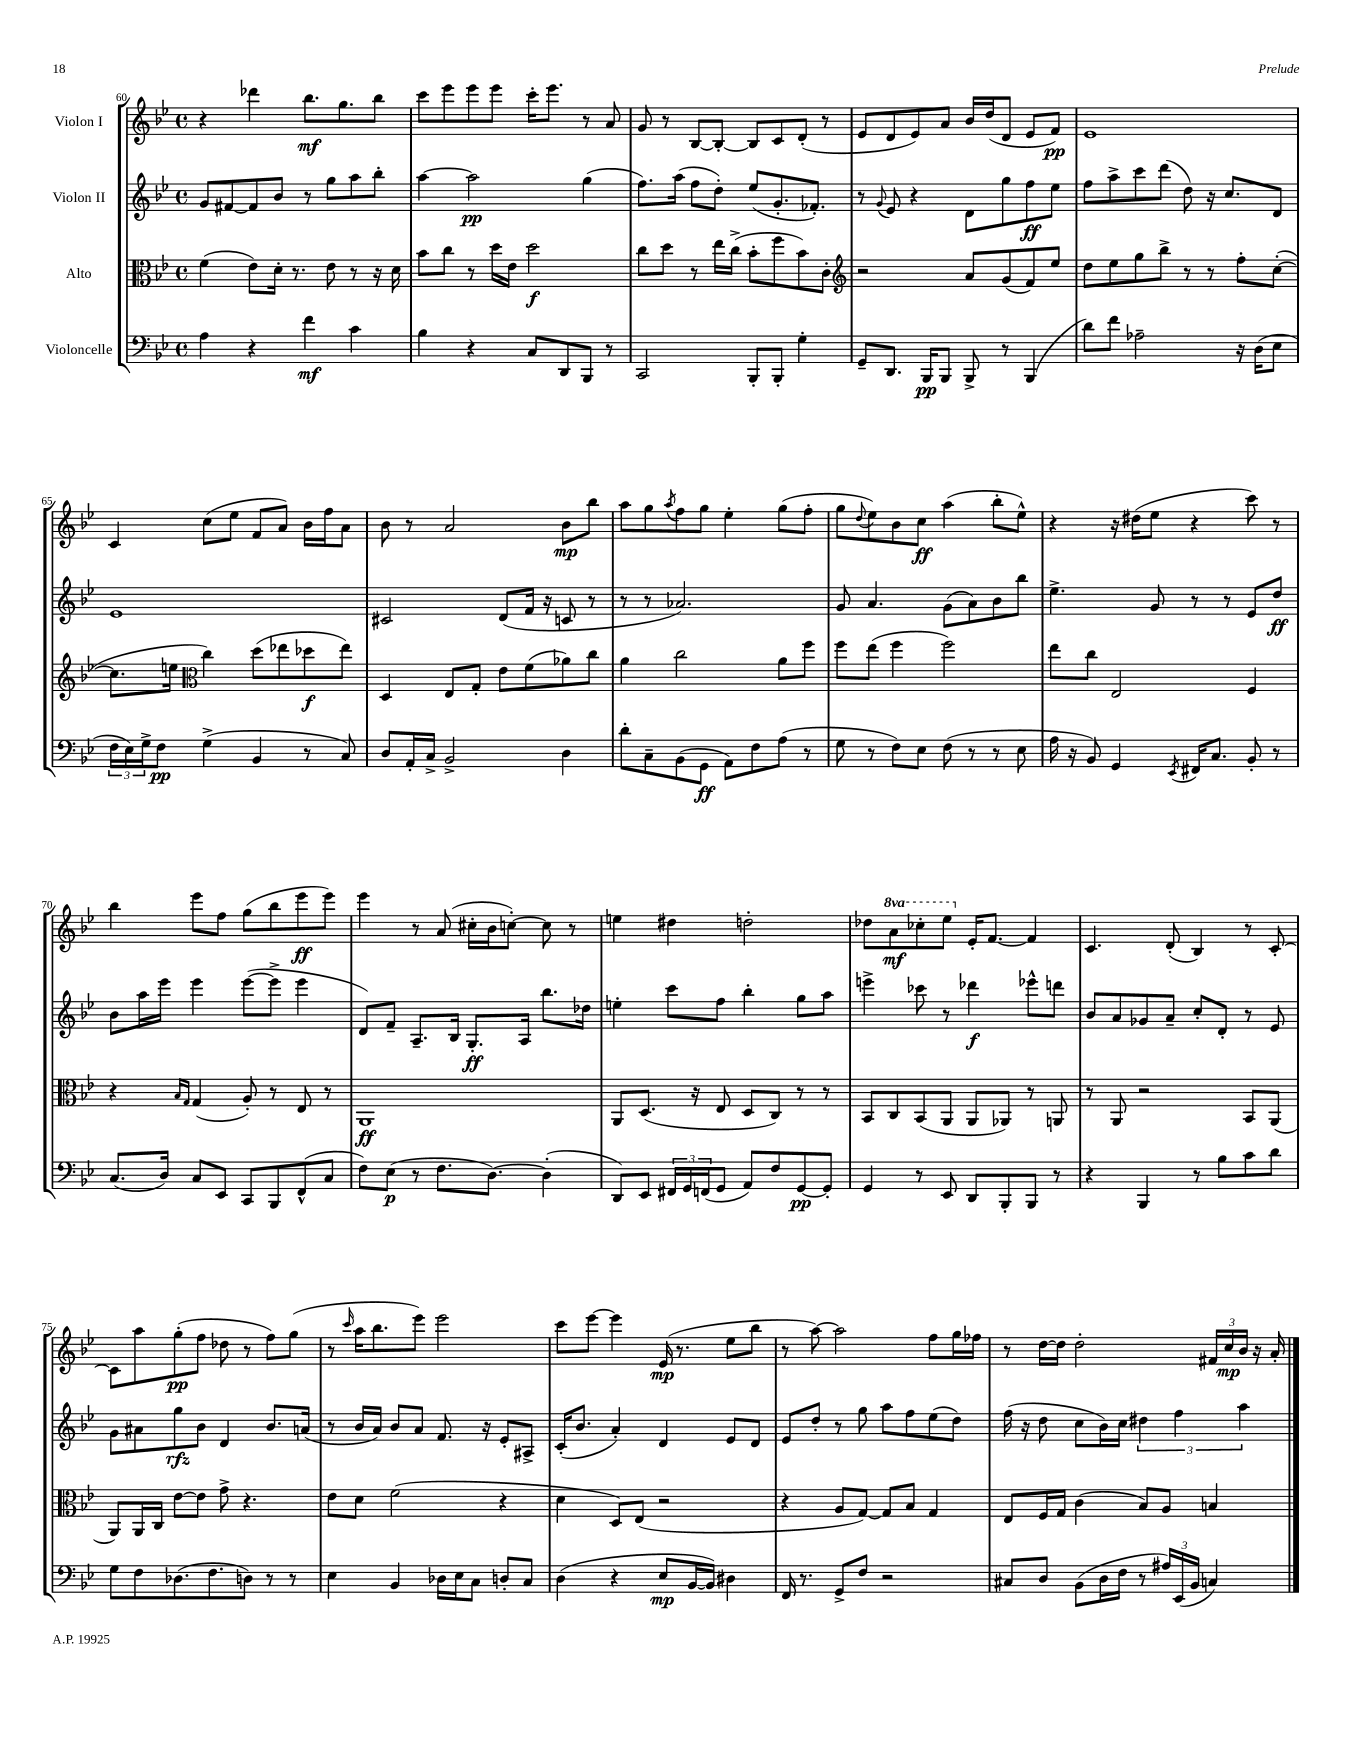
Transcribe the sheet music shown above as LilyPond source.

<<
\new StaffGroup <<
\new Staff = "s0" \with { instrumentName = "Violon I" } {
    \clef treble \key bes \major \defaultTimeSignature \time 4/4 \set Staff.ottavationMarkups = #ottavation-simple-ordinals
    r4 des'''4 bes''8.\mf g''8. bes''8 |
    c'''8 ees'''8 ees'''8 ees'''8 c'''16-. ees'''8. r8 a'8 |
    g'8 r8 bes8~ bes8~-. bes8 c'8 d'8-.( r8 |
    ees'8 d'8 ees'8) a'8 bes'16 d''16( d'8 ees'8 f'8\pp) |
    ees'1 |
    c'4 c''8( ees''8 f'8 a'8) bes'16 f''16 a'8 |
    bes'8 r8 a'2 bes'8\mp bes''8 |
    a''8 g''8 \acciaccatura { a''8 } f''8 g''8 ees''4-. g''8( f''8-. |
    g''8 \appoggiatura { d''8 } ees''8) bes'8 c''8\ff a''4( bes''8-. ees''8-^) |
    r4 r16 dis''16( ees''8 r4 c'''8) r8 |
    bes''4 ees'''8 f''8 g''8( bes''8 ees'''8\ff ees'''8) |
    ees'''4 r8 a'8( cis''16-. bes'16 c''8~-.) c''8 r8 |
    e''4 dis''4 d''2-. |
    des''8 \ottava #1 a''8\mf ces'''8-. ees'''8 \ottava #0 ees'16-. f'8.~ f'4 |
    c'4. d'8-.( bes4) r8 c'8~-. |
    c'8 a''8 g''8-.\pp( f''8 des''8 r8 f''8) g''8( |
    r8 \grace { c'''16 } a''16 bes''8. ees'''8) ees'''2 |
    c'''8 ees'''8~ ees'''4 ees'16\mp( r8. ees''8 bes''8 |
    r8 a''8~) a''2 f''8 g''16 fes''16 |
    r8 d''16~ d''16 d''2-. \tuplet 3/2 { fis'16 c''16\mp bes'16 } r16 a'16-. \bar "|." |
}
\new Staff = "s1" \with { instrumentName = "Violon II" } {
    \clef treble \key bes \major \defaultTimeSignature \time 4/4
    g'8 fis'8~ fis'8 bes'8 r8 g''8 a''8 bes''8-. |
    a''4~ a''2\pp g''4( |
    f''8.) a''16( f''8 d''8-.) ees''8( g'8.-. fes'8.-.) |
    r8 \appoggiatura { g'8 } ees'8 r4 d'8 g''8 f''8\ff ees''8 |
    f''8 a''8-> c'''8 d'''8( d''8) r16 c''8. d'8 |
    ees'1 |
    cis'2 d'8( f'16 r16 c'8 r8 |
    r8 r8 aes'2.) |
    g'8 a'4. g'8( a'8) bes'8 bes''8 |
    ees''4.-> g'8 r8 r8 ees'8 d''8\ff |
    bes'8 a''16 ees'''16 ees'''4 ees'''8~( ees'''8-> ees'''4 |
    d'8) f'8-- a8.-- bes16 g8.-.\ff a16 bes''8. des''16 |
    e''4-. c'''8 f''8 bes''4-. g''8 a''8 |
    e'''4-> ces'''8 r8 des'''4\f ees'''8-^ d'''8 |
    bes'8 a'8 ges'8 a'8-- c''8-. d'8-. r8 ees'8 |
    g'8 ais'8 g''8\rfz bes'8 d'4 bes'8. a'16( |
    r8 bes'16 a'16) bes'8 a'8 f'8. r16 ees'8-. ais8-> |
    c'16-.( bes'8. a'4-.) d'4 ees'8 d'8 |
    ees'8 d''8-. r8 g''8 a''8 f''8 ees''8( d''8) |
    f''16( r16 d''8 c''8 bes'16) c''16 \tuplet 3/2 { dis''4 f''4 a''4 } \bar "|." |
}
\new Staff = "s2" \with { instrumentName = "Alto" } {
    \clef alto \key bes \major \defaultTimeSignature \time 4/4
    f'4( ees'8) d'16-. r8. ees'8 r8 r16 d'16 |
    bes'8 c''8 r8 d''16 ees'16 d''2\f |
    c''8 d''8 r8 ees''16 c''16->( bes'8-. f''8 bes'8) c'8-. |
    \clef treble r2 a'8 g'8( f'8) ees''8 |
    d''8 ees''8 g''8 bes''8-> r8 r8 f''8-. c''8~-.( |
    c''8. e''16 \clef alto c''4) d''8( ees''8 des''8\f ees''8) |
    d4 ees8 g8-. ees'8 f'8( aes'8) c''8 |
    a'4 c''2 a'8 f''8 |
    f''8 ees''8( f''4 f''2) |
    ees''8 c''8 ees2 f4 |
    r4 \grace { bes16 g16 } g4( a8-.) r8 ees8 r8 |
    a,1\ff |
    a,8 d8.( r16 ees8 d8 c8) r8 r8 |
    bes,8 c8 bes,8( a,8 a,8 aes,8) r8 a,8 |
    r8 a,8 r2 bes,8 a,8( |
    a,8) a,16 c16 ees'8~ ees'8 g'8-> r4. |
    ees'8 d'8 f'2( r4 |
    d'4 d8) ees8( r2 |
    r4 a8 g8~) g8 bes8 g4 |
    ees8 f16 g16 c'4( bes8) a8 b4 \bar "|." |
}
\new Staff = "s3" \with { instrumentName = "Violoncelle" } {
    \clef bass \key bes \major \defaultTimeSignature \time 4/4
    a4 r4 f'4\mf c'4 |
    bes4 r4 c8 d,8 bes,,8 r8 |
    c,2 bes,,8-. bes,,8-. g4-. |
    g,8-- d,8. bes,,16\pp bes,,8 bes,,8-> r8 bes,,4( |
    d'8) f'8 aes2-- r16 d16( ees8 |
    \tuplet 3/2 { f16 ees16) g16-> } f8\pp g4->( bes,4 r8 c8) |
    d8 a,16-. c16-> bes,2-> d4 |
    d'8-. c8-- bes,8( g,8\ff a,8) f8 a8( r8 |
    g8 r8 f8) ees8 f8( r8 r8 ees8 |
    a16 r16 bes,8) g,4 \acciaccatura { ees,8 } fis,16 c8. bes,8-. r8 |
    c8.( d16) c8 ees,8 c,8 bes,,8 f,8-^( c8 |
    f8) ees8\p( r8 f8. d8.~) d4-.( |
    d,8) ees,8 \tuplet 3/2 { fis,16 g,16 f,16( } g,8 a,8) f8 g,8~\pp g,8-. |
    g,4 r8 ees,8 d,8 bes,,8-. bes,,8 r8 |
    r4 bes,,4 r8 bes8 c'8 d'8 |
    g8 f8 des8.( f8. d8) r8 r8 |
    ees4 bes,4 des16 ees16 c8 d8-. c8 |
    d4( r4 ees8\mp bes,16~ bes,16) dis4 |
    f,16 r8. g,8-> f8 r2 |
    cis8 d8 bes,8( d16 f16 r8 \tuplet 3/2 { ais16) ees,16( bes,16 } c4) \bar "|." |
}
>>
>>
\layout { \context { \Score currentBarNumber = #60 } }
